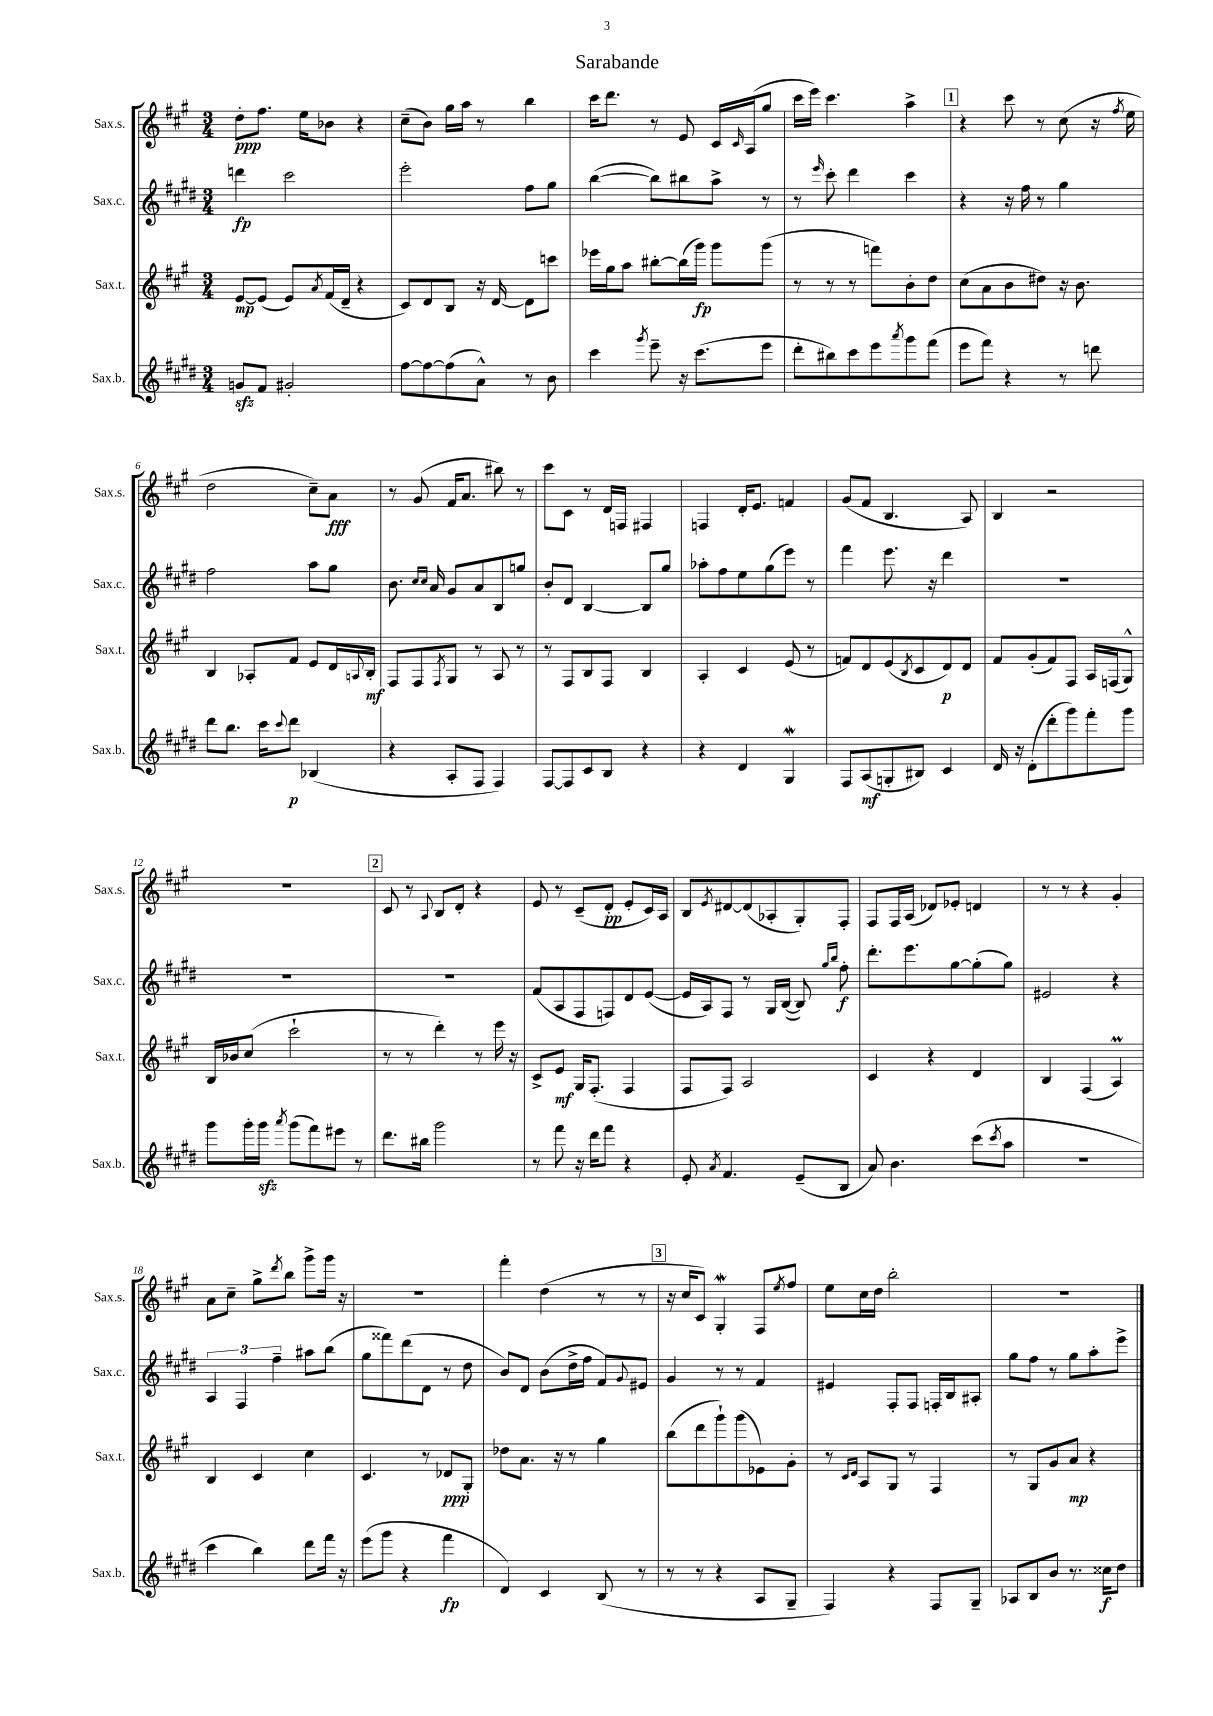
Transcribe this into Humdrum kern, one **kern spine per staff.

**kern	**kern	**kern	**kern
*staff4	*staff3	*staff2	*staff1
*clefG2	*clefG2	*clefG2	*clefG2
*k[f#c#g#d#]	*k[f#c#g#]	*k[f#c#g#d#]	*k[f#c#g#]
*M3/4	*M3/4	*M3/4	*M3/4
8g	[8e	4ddd	8dd'
8f#	(8e]	.	8.ff#
2g#'	8e)	2ccc#	.
.	.	.	16ee
.	8qa	.	.
.	(16f#	.	8b-
.	16d~	.	.
.	4r	.	4r
=	=	=	=
[8ff#	8c#)	2eee'	(8cc#~
8ff#_	8d	.	8b)
(8ff#]	8B	.	16gg#
.	.	.	16aa
8a^^)	16r	.	8r
.	[16d	.	.
8r	8d]	8ff#	4bb
8b	8ccc	8gg#	.
=	=	=	=
4ccc#	16eee-	([4bb	16ccc#
.	16gg#	.	8.ddd
.	8aa	.	.
8qggg#	.	.	.
8eee~	[8bb#'	8bb])	8r
16r	(16bb#]	8bb#	8e
(8.ccc#	16ggg#)	.	.
.	8ggg#	8aa^	16c#
.	.	.	16qqc#
.	.	.	(16A
8eee	(8ggg#	8r	8gg#
=	=	=	=
8ddd#'	8r	8r	16ccc#
.	.	.	16eee)
.	.	16qqeee	.
8bb#)	8r	8ccc#'	4.ccc#
8ccc#	8r	4ddd#	.
8eee	8fff)	.	.
8qaaa	.	.	.
8ggg#	8b'	4ccc#	4aa^
(8fff#	8dd	.	.
=	=	=	=
8eee	(8cc#	4r	4r
8fff#)	8a	.	.
4r	8b	16r	8ccc#
.	.	16ff#	.
.	8dd#)	8r	8r
8r	16r	4gg#	(8cc#
.	8.b	.	.
8ddd	.	.	16r
.	.	.	8qff#
.	.	.	16ee
=	=	=	=
8ddd#	4B	2ff#	2dd
8.bb	.	.	.
.	8A-'	.	.
16ccc#	.	.	.
8qqccc#	.	.	.
8ddd#	8f#	.	.
(4B-	8e	8aa	8cc#~)
.	16d	8gg#	8a
.	8qqA	.	.
.	16B'	.	.
=	=	=	=
4r	8F#	8.b	8r
.	8F#	.	(8g#
.	.	16qqcc#	.
.	.	16qqcc#	.
.	.	16a	.
.	8qF#	.	.
8A'	8G#	8g#	16f#
.	.	.	8.a
8F#	8r	8a	.
4F#)	8A	8B	8bb#)
.	8r	8gg	8r
=	=	=	=
[8F#	8r	8b'	8ccc#
8F#]	8F#	8d#	8c#
8c#	8B	[4B	8r
8B	8F#	.	16d
.	.	.	16F
4r	4B	8B]	4F#
.	.	8gg#	.
=	=	=	=
4r	4A'	8aa-'	4F
.	.	8ff#	.
4d#	4c#	8ee	16d'
.	.	.	8.e
.	.	(8gg#	.
4G#	(8e	8eee)	4f
.	8r	8r	.
=	=	=	=
8F#	8f)	4fff#	(8g#
(8A	8d	.	8f#
8G'	(8e	8.eee	4.B
.	8qB	.	.
8B#)	8c#	.	.
.	.	16r	.
4c#	8d)	4ddd#	.
.	8d	.	8A)
=	=	=	=
16d#	8f#	2.r	4B
16r	.	.	.
(8d#'	(8g#'	.	.
8ddd#'	8f#)	.	2r
8ggg#)	8F#	.	.
8fff#'	16A	.	.
.	(16F	.	.
8ggg#	8G#^^)	.	.
=	=	=	=
8ggg#	16B	2.r	2.r
.	16b-	.	.
16ggg#'	(8cc#	.	.
16ggg#	.	.	.
8qaaa	.	.	.
(8ggg#	2ccc#`	.	.
8fff#)	.	.	.
8eee#	.	.	.
8r	.	.	.
=	=	=	=
8.ddd#	8r	2.r	8c#
.	8r	.	8r
16bb#	.	.	.
.	.	.	8qqA
2ggg#	4ddd')	.	8B
.	.	.	8d'
.	8r	.	4r
.	16eee	.	.
.	16r	.	.
=	=	=	=
8r	8c#^	(8f#	8e
8fff#	8e	8A	8r
16r	16G#	8F#	(8c#~
16ddd#	(8.F#'	.	.
8fff#	.	8F)	8d'
4r	4F#	8d#	8e'
.	.	([8e	16c#)
.	.	.	16A
=	=	=	=
8e'	8F#	16e]	8B
.	.	16A)	.
8qa	.	.	8qe
4.f#	8F#)	8F#	[8d#
.	2A	8r	(8d#]
.	.	16G#	8A-'
.	.	([16B	.
(8e~	.	8B])	8G#')
.	.	16qqgg#	.
.	.	16qqbb	.
8B	.	8ff#'	8F#'
=	=	=	=
8a)	4c#	8.ddd#'	8F#
4.b	.	.	16F#
.	.	8.eee	(16A
.	4r	.	8d-)
.	.	[8gg#	8e-'
(8ccc#	4d	(8gg#']	4d
8qccc#	.	.	.
8aa	.	8gg#)	.
=	=	=	=
2.r	4B	2e#	8r
.	.	.	8r
.	(4F#	.	4r
.	4A)	4r	4g#'
=	=	=	=
4ccc#	4B	6A	8a
.	.	.	8cc#~
.	.	6F#	.
4bb)	4c#	.	8gg#^
.	.	6ff#~	.
.	.	.	8qddd
.	.	.	8bb
8ddd#	4cc#	8aa#	8ggg#^
16fff#	.	(8bb	16ggg#
16r	.	.	16r
=	=	=	=
(8eee	4.c#	8gg#	2.r
8ggg#	.	8fff##)	.
4r	.	(8ddd#	.
.	8r	8d#	.
4fff#	8d-	8r	.
.	8G#'	8dd#	.
=	=	=	=
4d#)	8dd-	8b)	4fff#'
.	8.a	8d#	.
4c#	.	(8b	(4dd
.	16r	.	.
.	8r	16dd#^	.
.	.	16ff#	.
(8B	4gg#	8f#)	8r
.	.	8qqg#	.
8r	.	8e#	8r
=	=	=	=
8r	(8bb	4g#	16r
.	.	.	16cc#
8r	8ddd	.	8c#)
4r	8ggg#`)	8r	4G#'
.	(8ggg#	8r	.
8A	8e-)	4f#	8F#
.	.	.	8qee
8G#~	8g#'	.	8ff#
=	=	=	=
4F#)	8r	4e#	8ee
.	16qqc#	.	.
.	16qqd	.	.
.	8A	.	16cc#
.	.	.	16dd
4r	8G#	8F#'	2bb'
.	8r	8F#	.
8F#	4F#	16F'	.
.	.	16B	.
8G#~	.	8A#'	.
=	=	=	=
8A-	8r	8gg#	2.r
8B	8G#	8ff#	.
8b	8g#	8r	.
8.r	8a	8gg#	.
.	4r	8aa'	.
16cc##	.	.	.
8dd#	.	8eee^	.
==	==	==	==
*-	*-	*-	*-
